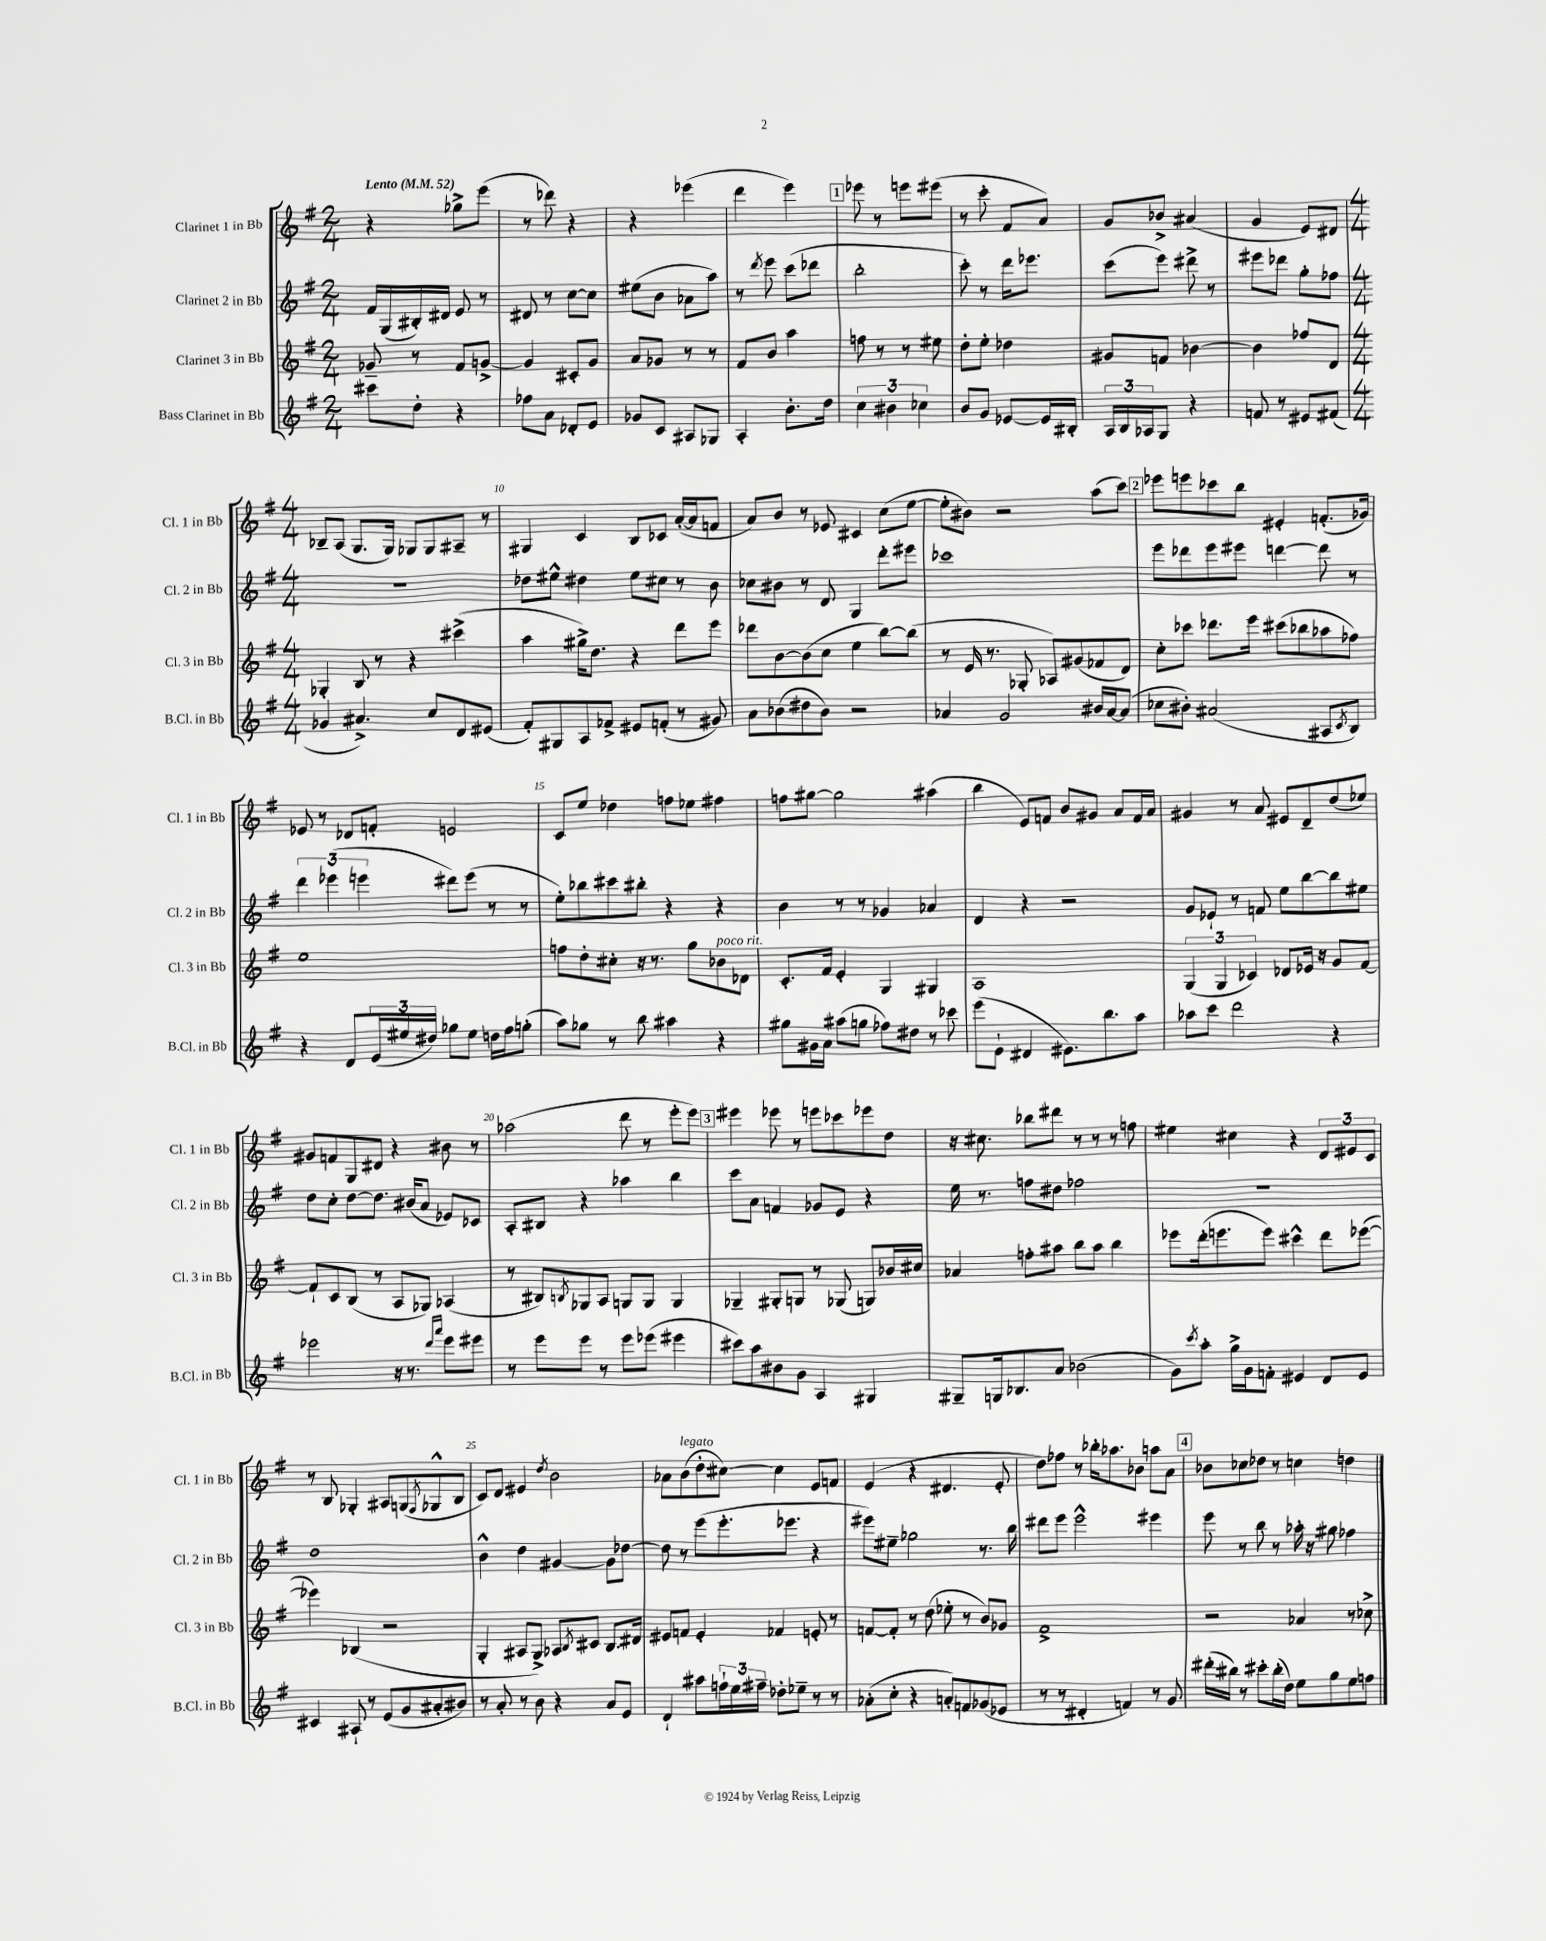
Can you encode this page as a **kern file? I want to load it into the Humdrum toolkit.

**kern	**kern	**kern	**kern
*staff4	*staff3	*staff2	*staff1
*clefG2	*clefG2	*clefG2	*clefG2
*k[f#]	*k[f#]	*k[f#]	*k[f#]
*M2/4	*M2/4	*M2/4	*M2/4
*MM52	*MM52	*MM52	*MM52
8ccc#	8g-~	16f#	4r
.	.	(16G	.
8dd'	8r	16B#')	.
.	.	16d#	.
4r	8f#	8e	8gg-^
.	[8g^	8r	(8eee
=	=	=	=
8ff-	4g]	8d#	8r
8a	.	8r	8ddd-)
8d-'	8c#'	[8cc	4r
8e	8g	8cc]	.
=	=	=	=
8g-	8a	(8ee#	4r
8c	8g-	8b	.
8A#	8r	8a-	(4eee-
8G-	8r	8aa)	.
=	=	=	=
4A'	8f#	8r	4ddd
.	.	8qddd	.
.	8b	8eee	.
8.b'	4aa	(8ccc	4eee)
.	.	8ddd-	.
16dd	.	.	.
=	=	=	=
6cc	8ff	2bb'	8eee-
.	8r	.	8r
6b#	.	.	.
.	8r	.	8eee
6cc-	.	.	.
.	8ee#	.	(8eee#
=	=	=	=
8b	8dd'	8ccc')	8r
8g	8ee'	8r	8ccc'
[8e-	4dd-	16ddd	8f#
.	.	8.eee-	.
16e-]	.	.	8a)
16B#'	.	.	.
=	=	=	=
24A	8g#	(8ccc	8g
24B	.	.	.
24A-	.	.	.
8G	8f	8eee)	8b-^
4r	[4b-	8ddd#^	(4a#
.	.	8r	.
=	=	=	=
8f	4b-]	8eee#	4g
8r	.	8ddd-	.
8e#	8ff-	8gg'	8e)
(8f#	8d	8ff-	8d#
=	=	=	=
*M4/4	*M4/4	*M4/4	*M4/4
4g-	4G-'	1r	8B-~
.	.	.	(8A
4.a#^)	8B	.	8.G
.	8r	.	.
.	.	.	16G)
.	4r	.	8G-
8cc	.	.	8G-
8d	(4ccc#^	.	8A#~
(8e#	.	.	8r
=	=	=	=
8f#')	4aa	8dd-	4G#
8G#	.	8ee#^^	.
8A	16gg#^)	4dd#	4c
.	8.dd	.	.
8f-^	.	.	.
8e#	4r	8ee#	8B
(8f'	.	8cc#	8c-
8r	8ddd	8r	([16a'
.	.	.	16a]
8g#)	8eee	8b	8f
=	=	=	=
8a	8ddd-	8cc-	8a)
(8b-	[8b	8b#	8b
8dd#	(8b]	8r	8r
8b-)	8cc	8d	8e-
2r	4ee	4G	4c#
.	[8bb)	8ddd'	(8cc
.	(8bb]	8eee#	[8ee
=	=	=	=
4a-	8r	1ccc-	8ee']
.	16e	.	8b#)
.	8.r	.	.
2g	.	.	2r
.	8G-'	.	.
.	8A-)	.	.
.	(8g#	.	.
16b#	8f-	.	(8aa
[16a-	.	.	.
(8a-]	8d)	.	8ccc)
=	=	=	=
8cc-	8cc'	8eee	8eee-
8b#')	8ccc-	8ddd-	8eee
(2a#	8.ddd-	8eee	8ccc-
.	.	8eee#	8bb
.	16eee	.	.
.	(8ccc#	[4ddd	4e#'
.	8bb-	.	.
8A#	8aa-	8ddd]	(8.f'
8qc	.	.	.
8B)	8ff-)	8r	.
.	.	.	16g-)
=	=	=	=
4r	1ee	6ddd	8e-
.	.	.	8r
.	.	(6eee-	.
8d	.	.	8d-
.	.	6eee	.
(24e	.	.	8f'
24ee#	.	.	.
24dd#)	.	.	.
8gg-	.	8ddd#)	2e
8ee#	.	(8eee	.
16dd	.	8r	.
16ff#	.	.	.
(8gg'	.	8r	.
=	=	=	=
8aa)	8ff	8ee')	8c
8gg-	8dd'	8bb-	8ee
8r	8cc#'	8ccc#	4dd-
8bb	16r	8bb#'	.
.	8.r	.	.
4aa#	.	4r	8ff
.	8gg	.	8ee-
4r	8b-	4r	4ff#
.	8d-	.	.
=	=	=	=
8gg#	8.c'	4b	8ff
16g#	.	.	[8gg#
16a	16f#	.	.
(8aa#	4e'	8r	2gg#]
8gg	.	8r	.
8ff-)	4G	4g-	.
8dd#	.	.	.
8r	4G#	4a-	(4aa#
8ccc-	.	.	.
=	=	=	=
(8eee	1A	4d	4bb
8e`	.	.	.
4d#	.	4r	8e)
.	.	.	8f
8.e#)	.	2r	8b
.	.	.	8g#
8.bb	.	.	.
.	.	.	8a
8aa	.	.	16f
.	.	.	16a
=	=	=	=
8aa-	(6G	8g	4g#
8ccc	.	8e-`	.
.	6G	.	.
2ddd	.	8r	8r
.	6c-)	.	.
.	.	8f	8a
.	8d-	8ee	8e#
.	16e-	[8bb	8d~
.	16r	.	.
4r	8g	8bb]	(8dd
.	[8f#	8ee#	8ee-)
=	=	=	=
2eee-	8f#`]	8dd	8g#
.	8c	8cc'	8f
.	(8B	[8dd	8G
.	8r	8.dd]	8d#
16r	8A	.	4r
8.r	.	(16b#	.
.	8G-)	8a	.
16qqddd	.	.	.
16qqaaa	.	.	.
8eee-	(4A-	8e-)	8b#
8eee#	.	8c-	8r
=	=	=	=
8r	8r	8A'	(2aa-
8eee	8B#)	8B#	.
.	8qB	.	.
8eee	8G-	4r	.
8r	8A	.	.
8eee	8G	4aa-	8ddd
(8eee-	8G	.	8r
4eee#	4G	4bb	8eee'
.	.	.	8eee)
=	=	=	=
8ccc#)	4G-~	8ccc	4eee#
8aa	.	8a	.
8b#	8G#'	4f	8eee-
8g	8G	.	8r
4A	8r	8g-	8eee
.	(8G-	8e	8ccc-
4G#	8G)	4r	8eee-
.	16b-	.	8dd
.	16cc#	.	.
=	=	=	=
8G#~	4a-	16ee	16r
.	.	8.r	8.cc#
16G	.	.	.
8.B-	.	.	.
.	8ff'	8ff	8bb-
8a	8aa#	8dd#	8ddd#
(2b-	8bb	2ff-	8r
.	8aa#	.	8r
.	4bb	.	8r
.	.	.	8ff
=	=	=	=
8g)	8eee-	1r	4ee#
8qccc	.	.	.
8aa'	(16ddd'	.	.
.	8.eee	.	.
16gg^	.	.	4cc#
16g	.	.	.
8f'	8eee)	.	.
4e#	4ccc#^^	.	4r
8d	8ddd	.	12d
.	.	.	12e#
8e#	([8eee-	.	.
.	.	.	12c
=	=	=	=
4c#	4eee-])	1dd	8r
.	.	.	8B
8A#`	(4B-	.	4G-'
8r	.	.	.
(8e	2r	.	8A#
8g	.	.	(8G
.	.	.	8qF#
8a#'	.	.	8G-^^
8b#)	.	.	8B
=	=	=	=
8r	4G'	4b^^	8c)
8a'	.	.	8d
8r	8A#	4dd	4e#
8b	8G^)	.	.
.	.	.	8qdd
4r	8A-	[4g#	2b
.	8qB	.	.
.	8c#	.	.
8a	8.B	8g#]	.
8e	.	[8dd-	.
.	16d#	.	.
=	=	=	=
4d`	8e#	8dd-]	8a-
.	8f	8r	(8b
8aa#	4e#'	(8eee	8dd'
24ff`	.	8.eee'	[8cc#)
24ee	.	.	.
24ff#~	.	.	.
8dd-'	4f-	.	4cc#]
.	.	8.eee-	.
8ee-~	.	.	.
8r	8e'	4r	8e
8r	8r	.	8f
=	=	=	=
(8a-'	[8f	8eee#)	(4e
8cc'	8f']	8ee#~	.
4r	8r	2gg-	4r
.	(8dd	.	.
8a')	8ee-'	.	4.d#
8f	8r	.	.
(8g-	8b)	8.r	.
8e-	8g-	.	8e'
.	.	16bb	.
=	=	=	=
8r	1f#^	8ddd#	8dd)
8r	.	8eee	8ff-
4d#'	.	2eee^^	8r
.	.	.	16bb-'
.	.	.	8.aa-
4f)	.	.	.
.	.	.	8b-
8r	.	4eee#	8aa
8g	.	.	8a
=	=	=	=
(16ddd#'	2r	8eee	8b-
16bb#)	.	.	.
8r	.	8r	8cc-
8ccc#'	.	8bb	8dd-
(16bb#'	.	8r	8r
16dd)	.	.	.
8ee	4a-	16aa-'	4cc
.	.	16r	.
8gg	.	8gg#	.
8ee	8r	4ff-	4dd
8ff	8cc-^	.	.
==	==	==	==
*-	*-	*-	*-
